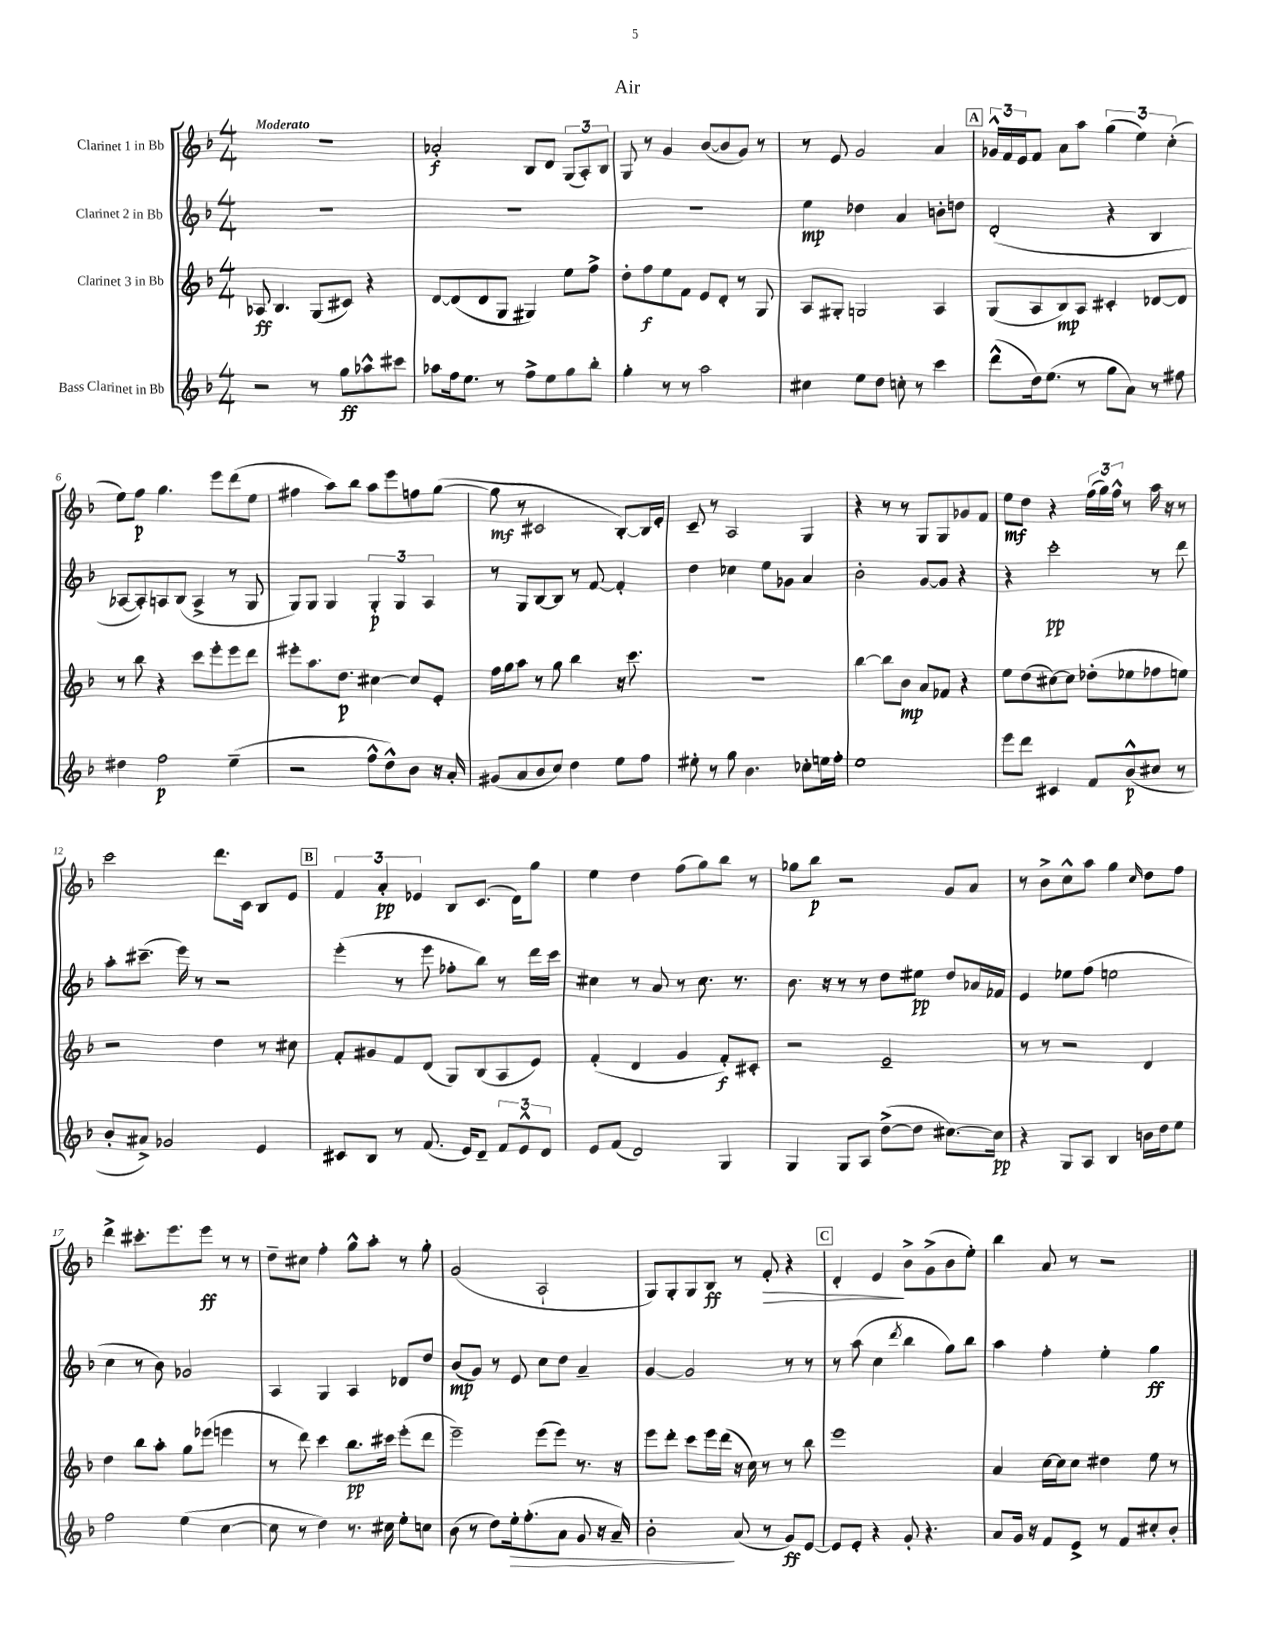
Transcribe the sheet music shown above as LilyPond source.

\header { title = "Air" }
<<
\new StaffGroup <<
\new Staff = "s0" \with { instrumentName = "Clarinet 1 in Bb" } {
    \clef treble \key f \major \numericTimeSignature \time 4/4 \tempo "Moderato"
    R1 |
    aes'2-.\f bes8 d'8 \tuplet 3/2 { g8( a8-.) bes8 } |
    g8 r8 g'4 bes'8~( bes'8 g'8) r8 |
    r8 e'8 g'2 a'4 |
    \mark \markup { \box "A" } \tuplet 3/2 { ges'16-^ f'16 e'16 } f'8 a'8 a''8 \tuplet 3/2 { g''4( e''4) c''4-.( } |
    e''8) f''8\p g''4. e'''8 d'''8( e''8 |
    fis''4 a''8) bes''8 a''8 e'''8 f''8 g''8~( |
    g''8\mf r8 cis'2 bes8~-.) bes16 e'16-. |
    c'8-- r8 a2 g4 |
    r4 r8 r8 g8 g8 ges'8 f'8 |
    e''8\mf d''8 r4 \tuplet 3/2 { f''16( g''16) f''16-^ } r8 a''16 r16 r8 |
    c'''2 d'''8. c'16 bes8 e'8 |
    \mark \markup { \box "B" } \tuplet 3/2 { f'4 a'4-.\pp ees'4 } bes8 c'8.( d'16) g''8 |
    e''4 d''4 f''8( g''8) bes''8 r8 |
    ges''8 bes''8\p r2 g'8 a'8 |
    r8 bes'8-> c''8-^ a''8 g''4 \grace { c''16 } d''8 f''8 |
    d'''4-> cis'''8.-. e'''8. e'''8\ff r8 r8 |
    d''8-- cis''8 f''4-. g''8-^ a''8-. r8 g''8-. |
    g'2( a2-! |
    g8) g8-. g8 bes8\ff r8 f'8-.\> r4 |
    \mark \markup { \box "C" } d'4-. e'4\! bes'8-> g'8->( bes'8 e''8-.) |
    bes''4 a'8 r8 r2 \bar "|." |
}
\new Staff = "s1" \with { instrumentName = "Clarinet 2 in Bb" } {
    \clef treble \key f \major \numericTimeSignature \time 4/4
    R1 |
    R1 |
    R1 |
    e''4\mp des''4 a'4 b'8-. d''8 |
    \mark \markup { \box "A" } d'2-.( r4 bes4 |
    aes8~ aes8-.) a8 bes8( a4-> r8 g8 |
    g8) g8 g4 \tuplet 3/2 { g4-.\p g4 a4 } |
    r8 g8 bes8~ bes8 r8 f'8~ f'4-. |
    d''4 ces''4 e''8 ges'8 a'4 |
    bes'2-. g'8~ g'8 r4 |
    r4 c'''2-.\pp r8 d'''8 |
    a''8-. cis'''8.--( e'''16) r8 r2 |
    \mark \markup { \box "B" } e'''4-.( r8 e'''8 fes''8-. bes''8) r8 d'''16 c'''16 |
    cis''4 r8 a'8 r8 cis''8. r8. |
    bes'8. r16 r8 r8 d''8 eis''8\pp d''8 aes'16 fes'16 |
    e'4 ees''8 f''8( e''2 |
    c''4 r8 bes'8) ges'2 |
    a4 g4 a4 des'8 d''8 |
    bes'8\mp( g'8) r8 e'8 c''8 d''8 a'4-- |
    g'4~ g'2 r8 r8 |
    \mark \markup { \box "C" } r8 a''8( c''4 \acciaccatura { d'''8 } bes''4 g''8) bes''8 |
    a''4 f''4-. e''4-. g''4\ff \bar "|." |
}
\new Staff = "s2" \with { instrumentName = "Clarinet 3 in Bb" } {
    \clef treble \key f \major \numericTimeSignature \time 4/4
    aes8\ff bes4. g8( cis'8) r4 |
    d'8~ d'8( d'8 g8 gis4) e''8 f''8-> |
    d''8-. f''8\f e''8 f'8 e'8 d'8-. r8 g8 |
    a8 gis8-. g2 a4 |
    \mark \markup { \box "A" } g8( a8 bes8\mp) a8 cis'4-. des'8~ des'8 |
    r8 bes''8 r4 c'''8 e'''8-. e'''8 d'''8 |
    eis'''8-. a''8. d''8.\p cis''4~ cis''8 e'8-. |
    f''16 g''16 a''8 r8 g''8 bes''4 r16 c'''8. |
    R1 |
    bes''4~ bes''8 bes'8\mp a'8 fes'8 r4 |
    e''8 d''8( cis''8~) cis''8 des''8-.( ees''8 fes''8 e''8) |
    r2 d''4 r8 cis''8 |
    \mark \markup { \box "B" } f'8-. gis'8 f'8 d'8( g8) bes8( a8 e'8) |
    f'4-.( d'4 g'4 f'8-.\f) cis'8-. |
    r2 e'2-- |
    r8 r8 r2 d'4 |
    d''4 bes''8 a''8-. g''8 ees'''8( e'''4 |
    r8 d'''8) c'''4 bes''8.\pp cis'''16 e'''8-.( d'''8 |
    e'''2--) e'''8( e'''8) r8. r16 |
    e'''8 d'''8-. c'''8 e'''16 d'''16( r16 c''16) r8 r8 bes''8 |
    \mark \markup { \box "C" } e'''1 |
    a'4 c''16~ c''16 c''8 dis''4 e''8 r8 \bar "|." |
}
\new Staff = "s3" \with { instrumentName = "Bass Clarinet in Bb" } {
    \clef treble \key f \major \numericTimeSignature \time 4/4
    r2 r8 g''8\ff aes''8-^ cis'''8 |
    aes''8 f''16 e''8. r8 f''8-> e''8 g''8 bes''8-. |
    g''4-. r8 r8 a''2 |
    cis''4 e''8 d''8 c''8-. r8 c'''4 |
    \mark \markup { \box "A" } d'''8-^( d''16) e''8.( r8 g''8 a'8) r8 fis''8 |
    dis''4 f''2\p e''4--( |
    r2 f''8-^ d''8-^) bes'8 r16 a'16-. |
    gis'8( a'8 bes'8 c''8) d''4 e''8 f''8 |
    eis''8-. r8 g''8 bes'4. ces''8-. e''16 f''16-. |
    e''1 |
    e'''8 d'''8 cis'4 f'8 bes'8-^\p( cis''8 r8 |
    bes'8-. ais'8->) ges'2 e'4 |
    \mark \markup { \box "B" } cis'8 bes8 r8 f'8.( e'16) d'8-- \tuplet 3/2 { f'8 e'8-^ d'8 } |
    e'8 f'8( d'2) g4 |
    g4 g8 a8 d''8~->( d''8 cis''8.~) cis''16\pp |
    r4 g8 a8 bes4 b'16 d''16 e''8 |
    f''2 e''4( c''4~ |
    c''8 r8 d''4) r8. cis''16 e''8-. c''8 |
    bes'8( r8 d''8) e''16-.\> f''8.-.( a'8 g'8 r16 a'16--) |
    bes'2-.\! a'8( r8 g'8\ff) e'8~ |
    \mark \markup { \box "C" } e'8 e'8-. r4 g'8-. r4. |
    a'8 g'16 r16 f'8 e'8-> r8 f'8 cis''8-. bes'8-. \bar "|." |
}
>>
>>
